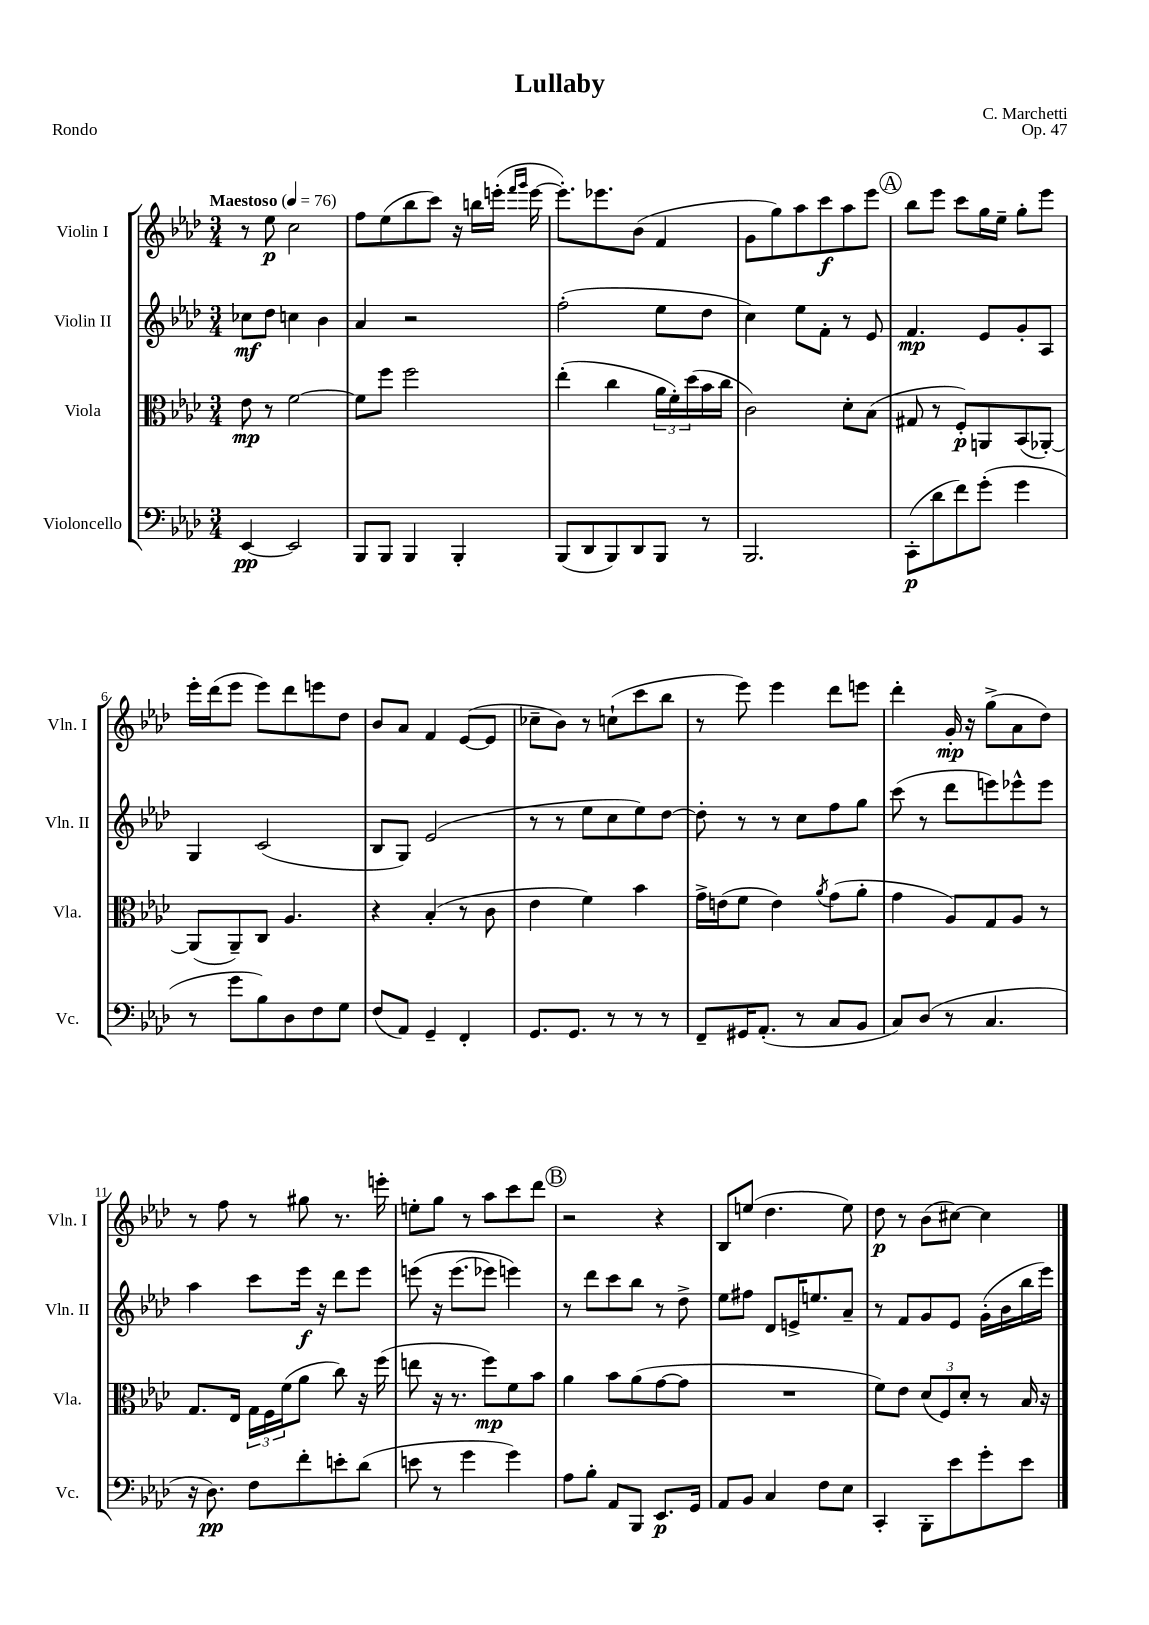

**kern	**dynam	**kern	**dynam	**kern	**dynam	**kern	**dynam
*part4	*part4	*part3	*part3	*part2	*part2	*part1	*part1
*staff4	*staff4	*staff3	*staff3	*staff2	*staff2	*staff1	*staff1
*I"Violoncello	*	*I"Viola	*	*I"Violin II	*	*I"Violin I	*
*I'Vc.	*	*I'Vla.	*	*I'Vln. II	*	*I'Vln. I	*
*clefF4	*	*clefC3	*	*clefG2	*	*clefG2	*
*k[b-e-a-d-]	*	*k[b-e-a-d-]	*	*k[b-e-a-d-]	*	*k[b-e-a-d-]	*
*M3/4	*	*M3/4	*	*M3/4	*	*M3/4	*
*MM76	*	*MM76	*	*MM76	*	*MM76	*
=1	=1	=1	=1	=1	=1	=1	=1
!	!	!	!	!	!	!LO:TX:a:B:t=Maestoso	!
[4EE-/	pp	8e-\	mp	8cc-X\L	mf	8r	.
.	.	8r	.	8dd-\J	.	8ee-\	p
2EE-/]	.	[2f\	.	4ccn\	.	2cc\	.
.	.	.	.	4b-\	.	.	.
=2	=2	=2	=2	=2	=2	=2	=2
8BBB-/L	.	8f\L]	.	4a-/	.	8ff\L	.
8BBB-/J	.	8ff\J	.	.	.	(8ee-\	.
4BBB-/	.	2ff\	.	2r	.	8bb-\	.
.	.	.	.	.	.	8ccc\J)	.
4BBB-'/	.	.	.	.	.	16r	.
.	.	.	.	.	.	16bbn\LL	.
.	.	.	.	.	.	(16eeen'\JJ	.
.	.	.	.	.	.	16qqfff/LL	.
.	.	.	.	.	.	16qqggg/JJ	.
.	.	.	.	.	.	[16eee\	.
=3	=3	=3	=3	=3	=3	=3	=3
(8BBB-/L	.	(4ee-'\	.	(2ff'\	.	8.eee'\L])	.
8DD-/	.	.	.	.	.	.	.
.	.	.	.	.	.	8.eee-X\	.
8BBB-/)	.	4cc\	.	.	.	.	.
8DD-/	.	.	.	.	.	(8b-\J	.
8BBB-/J	.	24a-\LL	.	8ee-\L	.	4f/	.
.	.	24f'\)	.	.	.	.	.
.	.	(24dd-\	.	.	.	.	.
8r	.	16b-\	.	8dd-\J	.	.	.
.	.	16cc\JJ	.	.	.	.	.
=4	=4	=4	=4	=4	=4	=4	=4
2.BBB-/	.	2c\)	.	4cc\)	.	8g\L	.
.	.	.	.	.	.	8gg\)	.
.	.	.	.	8ee-\L	.	8aa-\	.
.	.	.	.	8f'\J	.	8ccc\	f
.	.	8d-'\L	.	8r	.	8aa-\	.
.	.	(8B-\J	.	8e-/	.	8eee-\J	.
!!LO:REH:place=s1:t=A
=5	=5	=5	=5	=5	=5	=5	=5
(8CC'\L	p	8G#X/	.	4.f/	mp	8bb-\L	.
8d-\	.	8r	.	.	.	8eee-\J	.
8f\)	.	8F'/L)	p	.	.	8ccc\L	.
(8g'\J	.	8AAn/	.	8e-/L	.	16gg\L	.
.	.	.	.	.	.	16ee-~\JJ	.
4g\	.	(8BB-/	.	8g'/	.	8gg'\L	.
.	.	[8AA-X'/J)	.	8A-/J	.	8eee-\J	.
!!LO:LB:g=z
=6	=6	=6	=6	=6	=6	=6	=6
8r	.	(8AA-/L]	.	4G/	.	16eee-'\LL	.
.	.	.	.	.	.	(16ddd-\J	.
8g\L	.	8AA-~/)	.	.	.	8eee-\J	.
8B-\)	.	8C/J	.	(2c/	.	8eee-\L)	.
8D-\	.	4.A-/	.	.	.	8ddd-\	.
8F\	.	.	.	.	.	8eeen\	.
8G\J	.	.	.	.	.	8dd-\J	.
=7	=7	=7	=7	=7	=7	=7	=7
(8F/L	.	4r	.	8B-/L	.	8b-/L	.
8AA-/J)	.	.	.	8G/J)	.	8a-/J	.
4GG~/	.	(4B-'/	.	(2e-/	.	4f/	.
4FF'/	.	8r	.	.	.	([8e-/L	.
.	.	8c\	.	.	.	8e-/J]	.
=8	=8	=8	=8	=8	=8	=8	=8
8.GG/L	.	4e-\	.	8r	.	8cc-X~\L	.
.	.	.	.	8r	.	8b-\J)	.
8.GG/J	.	.	.	.	.	.	.
.	.	4f\)	.	8ee-\L	.	8r	.
8r	.	.	.	8cc\	.	(8ccn`\L	.
8r	.	4b-\	.	8ee-\)	.	8ccc\	.
8r	.	.	.	[8dd-\J	.	8bb-\J	.
=9	=9	=9	=9	=9	=9	=9	=9
8FF~/L	.	16g^\LL	.	8dd-'\]	.	8r	.
.	.	(16en\J	.	.	.	.	.
16GG#X/K	.	8f\J	.	8r	.	8eee-\)	.
(8.AA-'/J	.	.	.	.	.	.	.
.	.	4e\)	.	8r	.	4eee-\	.
8r	.	.	.	8cc\L	.	.	.
.	.	8qa-/	.	.	.	.	.
8C/L	.	(8g\L	.	8ff\	.	8ddd-\L	.
8BB-/J	.	8a-'\J	.	8gg\J	.	8eeen\J	.
=10	=10	=10	=10	=10	=10	=10	=10
8C/L)	.	4g\	.	(8ccc\	.	4ddd-'\	.
(8D-/J	.	.	.	8r	.	.	.
8r	.	8A-/L)	.	8ddd-\L	.	16g'/	mp
.	.	.	.	.	.	16r	.
4.C/	.	8G/	.	8eeen\)	.	(8gg^\L	.
.	.	8A-/J	.	8eee-X^^\	.	8a-\	.
.	.	8r	.	8eee-\J	.	8dd-\J)	.
!!LO:LB:g=z
=11	=11	=11	=11	=11	=11	=11	=11
16r	.	8.G/L	.	4aa-\	.	8r	.
8.D-\)	pp	.	.	.	.	.	.
.	.	.	.	.	.	8ff\	.
.	.	16E-/Jk	.	.	.	.	.
8F\L	.	24G\LL	.	8ccc\L	.	8r	.
.	.	24F\	.	.	.	.	.
.	.	(24f\J	.	.	.	.	.
8f'\	.	8a-\J	.	16eee-\Jk	f	8gg#X\	.
.	.	.	.	16r	.	.	.
8en'\	.	8cc\)	.	8ddd-\L	.	8.r	.
(8d-\J	.	16r	.	8eee-\J	.	.	.
.	.	(16ff\	.	.	.	16eeen'\	.
=12	=12	=12	=12	=12	=12	=12	=12
8en\	.	8een\	.	(8eeen\	.	8een'\L	.
8r	.	16r	.	16r	.	8gg\J	.
.	.	8.r	.	(8.eee\L	.	.	.
4g\	.	.	.	.	.	8r	.
.	.	8ff\L)	mp	8eee-X\J)	.	8aa-\L	.
4g\)	.	8f\	.	4eeen\)	.	8ccc\	.
.	.	8b-\J	.	.	.	8ddd-\J	.
!!LO:REH:place=s1:t=B
=13	=13	=13	=13	=13	=13	=13	=13
8A-\L	.	4a-\	.	8r	.	2r	.
8B-'\J	.	.	.	8ddd-\L	.	.	.
8AA-/L	.	8b-\L	.	8ccc\	.	.	.
8BBB-/J	.	(8a-\	.	8bb-\J	.	.	.
8.EE-/L	p	[8g\	.	8r	.	4r	.
.	.	8g\J]	.	8dd-^\	.	.	.
16GG/Jk	.	.	.	.	.	.	.
=14	=14	=14	=14	=14	=14	=14	=14
8AA-/L	.	2.r	.	8ee-\L	.	8B-/L	.
8BB-/J	.	.	.	8ff#X\J	.	(8een/J	.
4C/	.	.	.	8d-/L	.	4.dd-\	.
.	.	.	.	16en^/K	.	.	.
.	.	.	.	8.een/	.	.	.
8F\L	.	.	.	.	.	.	.
8E-\J	.	.	.	8a-~/J	.	8ee\)	.
=15	=15	=15	=15	=15	=15	=15	=15
4CC'/	.	8f\L)	.	8r	.	8dd-\	p
.	.	8e-\J	.	8f/L	.	8r	.
8BBB-'\L	.	(12d-/L	.	8g/	.	(8b-\L	.
.	.	12F/)	.	.	.	.	.
8e-\	.	.	.	8e-/J	.	[8cc#X\J)	.
.	.	12d-'/J	.	.	.	.	.
8g'\	.	8r	.	(16g'\LL	.	4cc#\]	.
.	.	.	.	16b-\	.	.	.
8e-\J	.	16B-/	.	16bb-\	.	.	.
.	.	16r	.	16eee-\JJ)	.	.	.
==	==	==	==	==	==	==	==
*-	*-	*-	*-	*-	*-	*-	*-
